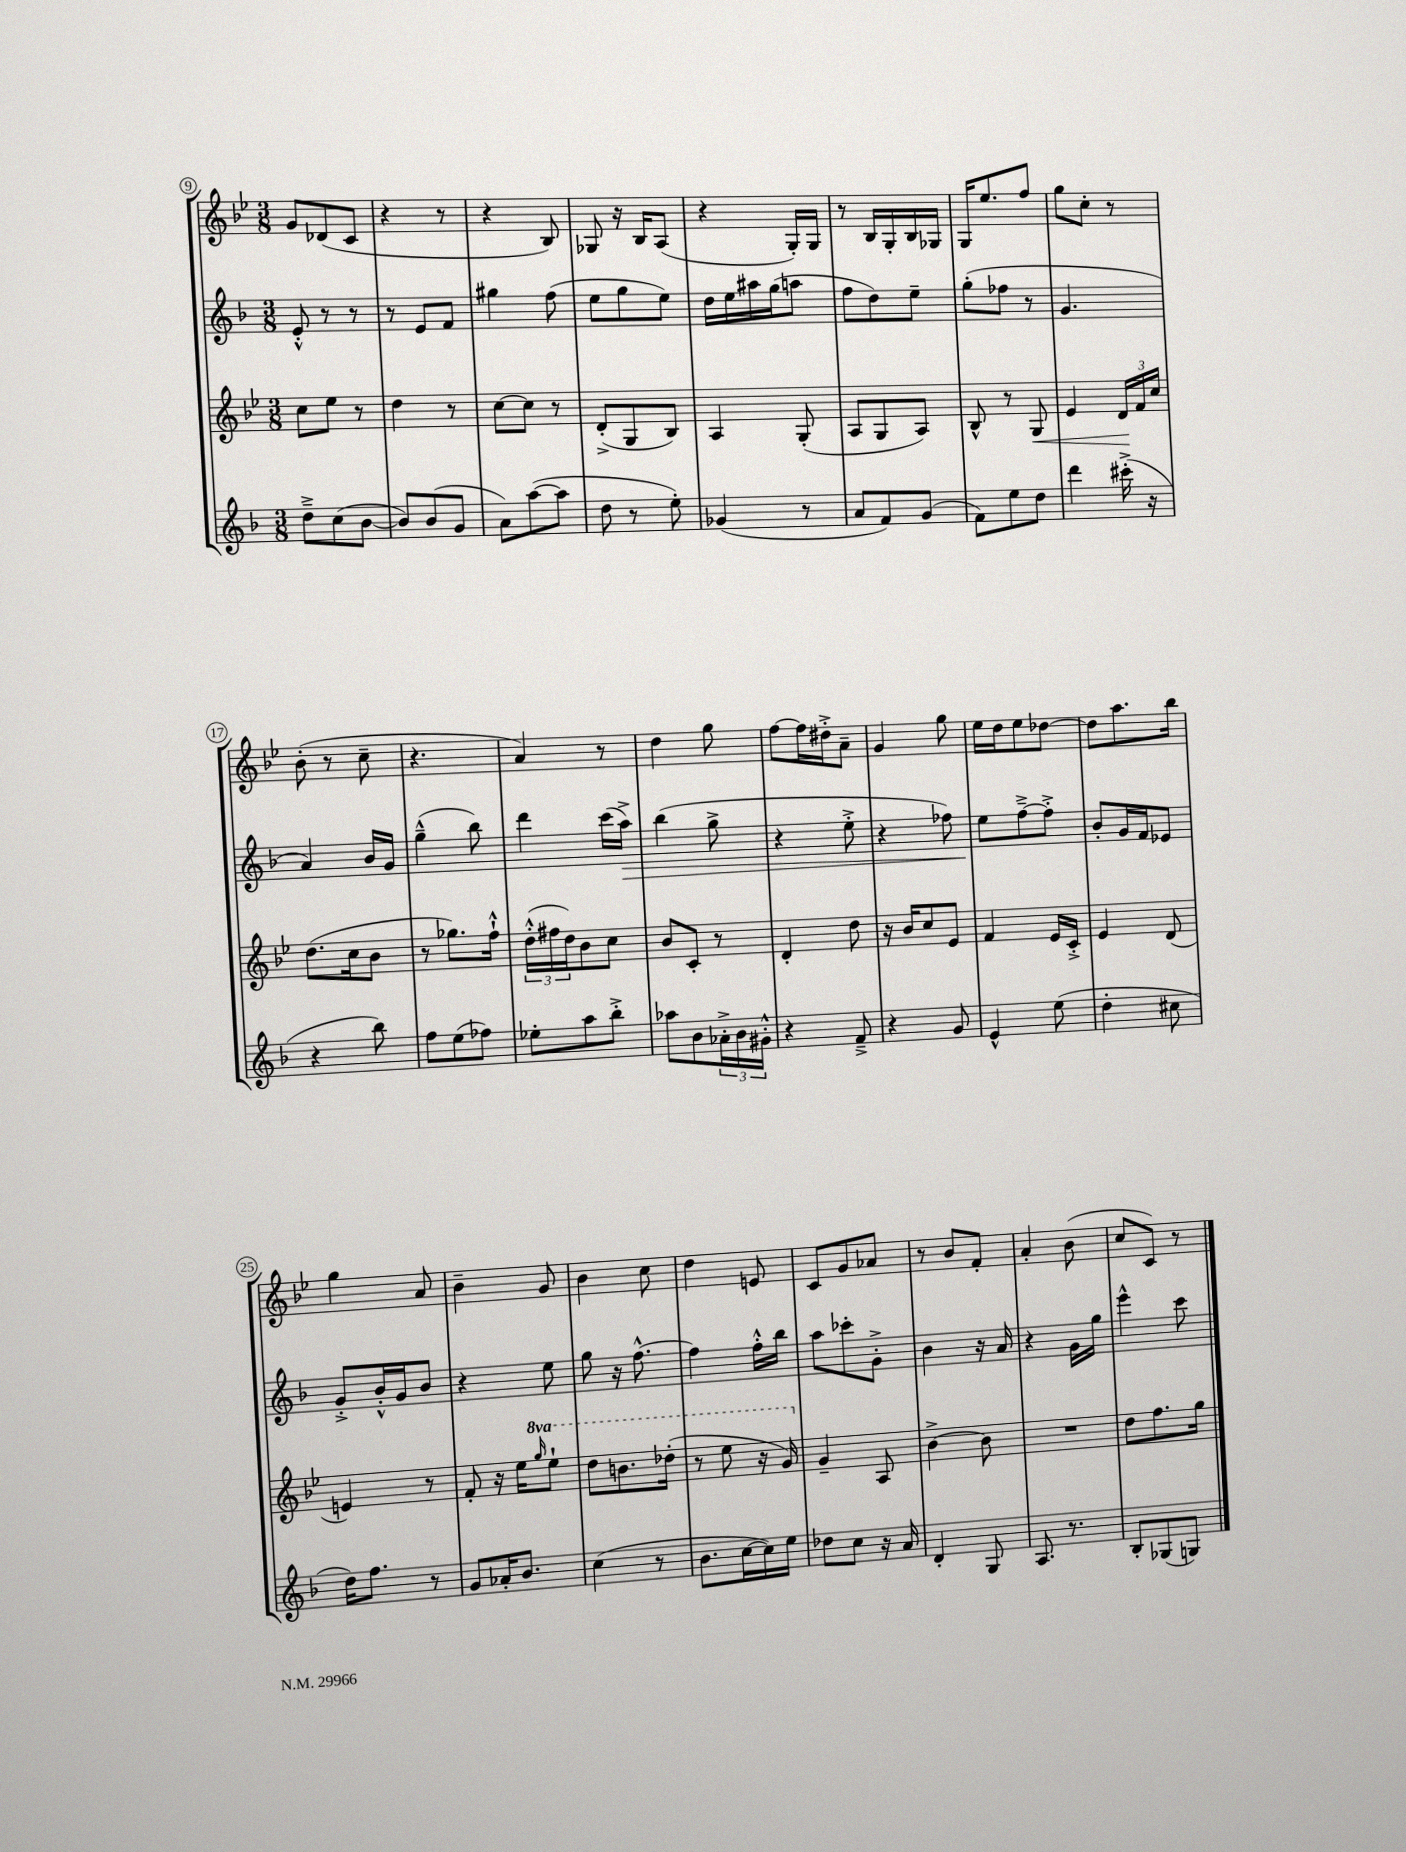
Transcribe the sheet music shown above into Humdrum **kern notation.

**kern	**kern	**kern	**kern
*staff4	*staff3	*staff2	*staff1
*clefG2	*clefG2	*clefG2	*clefG2
*k[b-]	*k[b-e-]	*k[b-]	*k[b-e-]
*M3/8	*M3/8	*M3/8	*M3/8
8dd~^	8cc	8e'^^	8g
(8cc	8ee-	8r	(8d-
[8b-	8r	8r	8c
=	=	=	=
8b-])	4dd	8r	4r
(8b-	.	8e	.
8g	8r	8f	8r
=	=	=	=
8a)	[8cc	4gg#	4r
([8aa	8cc]	.	.
8aa]	8r	(8ff	8B-)
=	=	=	=
8dd	(8d'^	8ee	8G-
8r	8G	8gg	16r
.	.	.	16B-
8ee')	8B-)	8ee)	(8A
=	=	=	=
(4g-	4A	16dd	4r
.	.	16ee	.
.	.	16aa#	.
.	.	(16gg	.
8r	(8G'	8aa	16G')
.	.	.	16G
=	=	=	=
8a	8A	8ff	8r
8f)	8G	8dd)	16B-
.	.	.	16G'
(8g	8A)	8ee~	16B-
.	.	.	16G-
=	=	=	=
8f)	8B-^^	(8gg'	16G
.	.	.	8.ee-
8ee	8r	8ff-	.
8dd	8G	8r	8ff
=	=	=	=
4ddd	4e-	4.g	8gg
.	.	.	8cc'
(16ccc#'^	24d	.	8r
.	24f	.	.
16r	.	.	.
.	24cc	.	.
=	=	=	=
4r	(8.dd	4a)	(8b-'
.	.	.	8r
.	16cc	.	.
8bb-)	8b-	16b-	8cc~
.	.	16g	.
=	=	=	=
8ff	8r	(4gg~^^	4.r
(8ee	8.gg-)	.	.
8ff-)	.	8bb-)	.
.	16ff`^^	.	.
=	=	=	=
8ee-'	(24dd'^^	4ddd	4a)
.	24ff#	.	.
.	24dd)	.	.
8aa	8b-	.	.
8bb-'^	8cc	(16ccc	8r
.	.	16aa^)	.
=	=	=	=
8aa-	8b-	(4bb-	4dd
8b-	8c'	.	.
24a-'^	8r	8gg^	8gg
24b-	.	.	.
24g#'^^	.	.	.
=	=	=	=
4r	4d'	4r	[8ff
.	.	.	16ff]
.	.	.	16dd#'^
8f~^	8dd	8ee'^	8a~
=	=	=	=
4r	16r	4r	4g
.	16b-	.	.
.	8cc	.	.
8g	8e-	8ff-)	8gg
=	=	=	=
4e^^	4f	8ee	16ee-
.	.	.	16dd
.	.	[8ff~^	8ee-
(8ee	16e-	8ff'^]	[8dd-
.	16c'^	.	.
=	=	=	=
4dd'	4e-	8b-'	8dd-]
.	.	16g	8.aa
.	.	16f	.
8cc#	(8d	8e-	.
.	.	.	16bb-
=	=	=	=
16dd)	4e)	8g'^	4gg
8.ff	.	.	.
.	.	16b-'^^	.
.	.	16g	.
8r	8r	8b-	8a
=	=	=	=
8g	8f'	4r	4b-~
16a-'	16r	.	.
8.b-	16ee-	.	.
.	16qqggg	.	.
.	8eee-`	8ee	8g
=	=	=	=
(4cc	8ddd	8gg	4b-
.	8.bb	16r	.
.	.	[8.ff^^	.
8r	.	.	8cc
.	(16ddd-'	.	.
=	=	=	=
8.b-	8r	4ff]	4dd
.	8eee-	.	.
[16cc	.	.	.
16cc])	16r	16ff'^^	8e
16ee	16gg)	16bb-	.
=	=	=	=
8dd-	4g~	8aa	8c
8cc	.	8ccc-'	8g
16r	8A	8g'^	8a-
16a	.	.	.
=	=	=	=
4d'	[4b-^	4b-	8r
.	.	.	8b-
8G	8b-]	16r	8f'
.	.	16a	.
=	=	=	=
8.A	4.r	4r	4a'
8.r	.	.	.
.	.	16g	(8b-
.	.	16gg	.
=	=	=	=
8B-'	8dd	4eee^^	8cc
(8G-	8.ff	.	8c)
8G)	.	8ccc	8r
.	16gg	.	.
==	==	==	==
*-	*-	*-	*-
